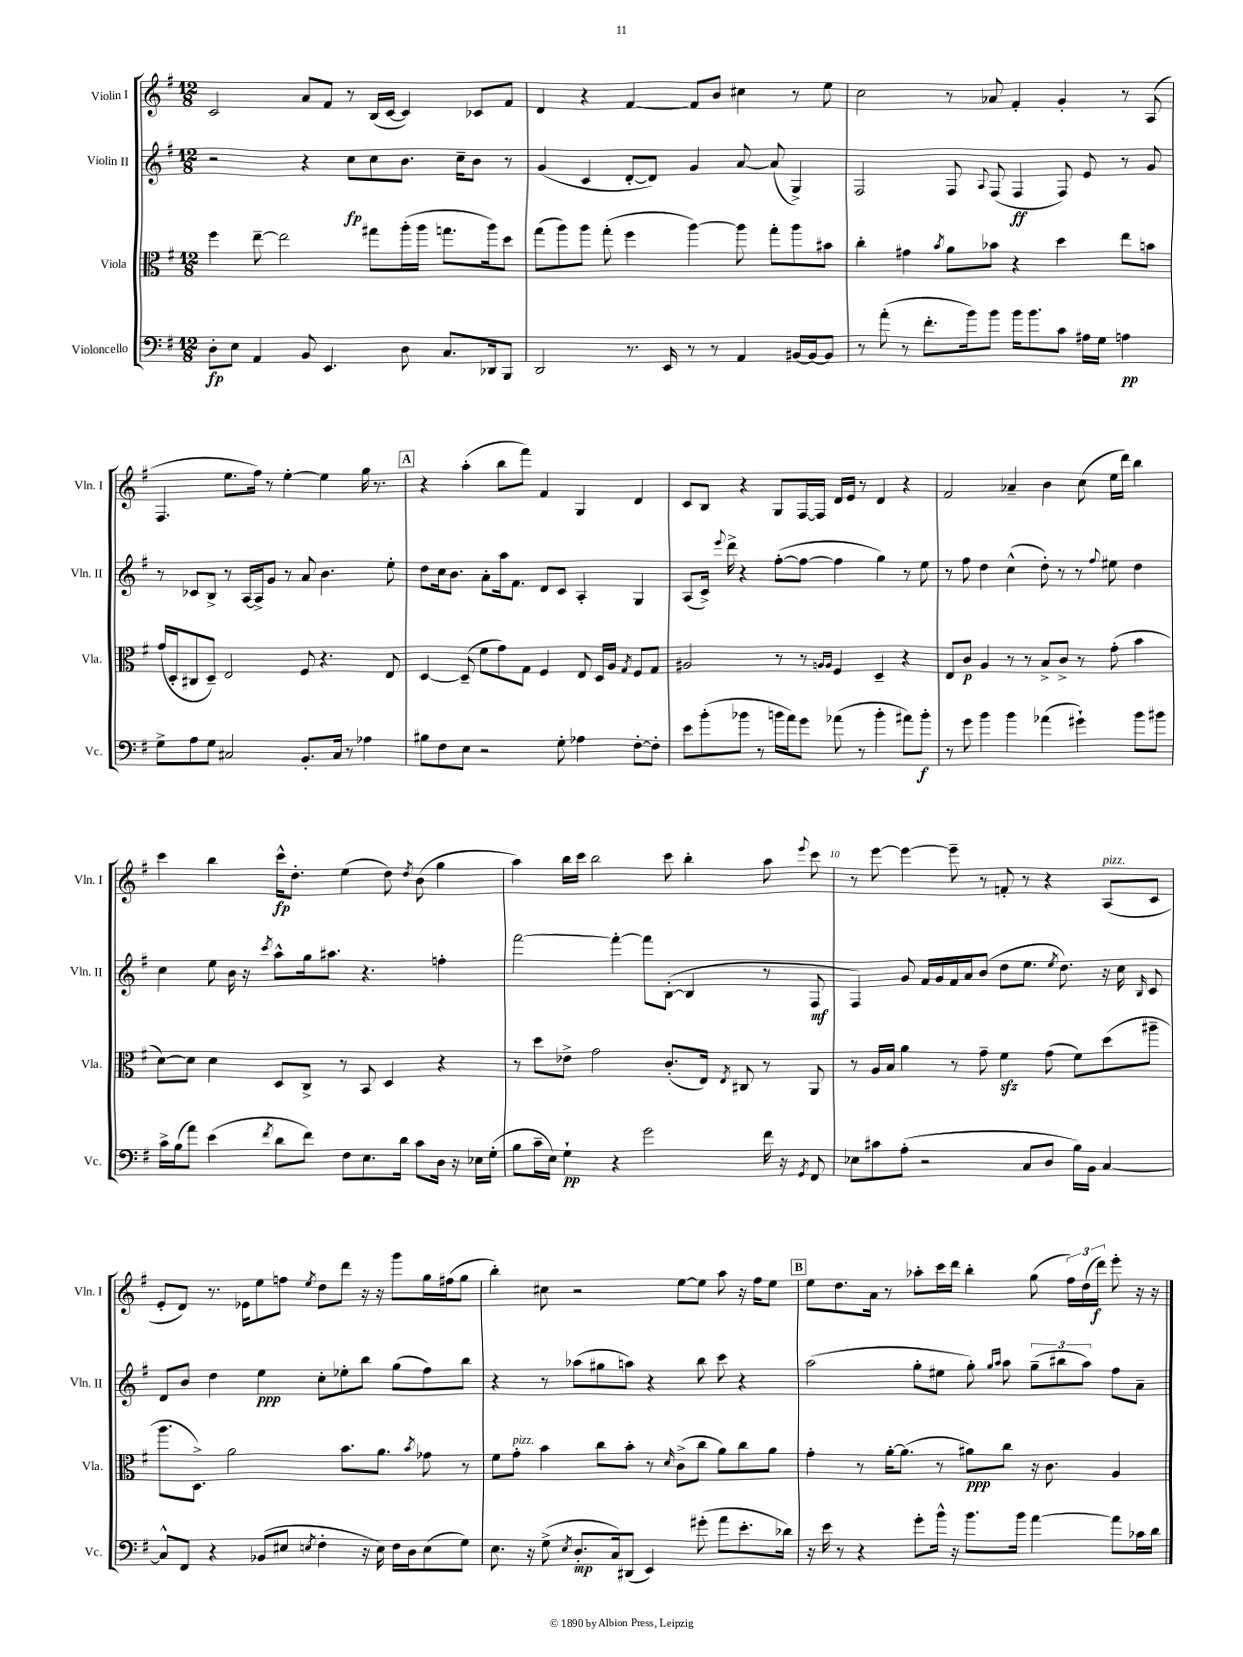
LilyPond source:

<<
\new StaffGroup <<
\new Staff = "s0" \with { instrumentName = "Violin I" shortInstrumentName = "Vln. I" } {
    \clef treble \key g \major \numericTimeSignature \time 12/8
    \autoBeamOff c'2 a'8[ fis'8] r8 b16[( c'16]~ c'4) ces'8[ fis'8] |
    d'4 r4 fis'4~ fis'8[ b'8] cis''4 r8 e''8 |
    c''2 r8 aes'8 fis'4-. g'4-. r8 a8( |
    fis4. e''8.[ fis''16]) r8 e''4~-. e''4 g''16 r8. |
    \mark \markup { \box "A" } r4 a''4-.( b''8[ fis'''8]) fis'4 g4 d'4 |
    c'8[ b8] r4 g8[ fis16~ fis16] d'16[ e'16] r8 d'4 r4 |
    fis'2 aes'4-- b'4 c''8( e''16[ d'''16]) b''4 |
    c'''4 b''4 c'''16[-^\fp d''8.]-. e''4( d''8) \acciaccatura { d''8 } b'8( g''4 |
    a''4) b''16[ c'''16] b''2 c'''8 b''4-. a''8 \appoggiatura { e'''8 } c'''8 |
    r8 e'''8~ e'''4~ e'''8-- r8 f'8-. r8 r4 a8[^\markup { \italic "pizz." }( c'8] |
    e'8[-. d'8]) r8. ees'16[ e''8 f''8] \acciaccatura { e''8 } d''8[ d'''8] r16 r16 g'''8[ g''16 fis''16( g''8] |
    b''4-.) cis''8 r2 e''8[~ e''8] a''8 r16 fis''16[ e''8] |
    \mark \markup { \box "B" } e''8[ d''8. a'16] r8 aes''8[-. c'''16 d'''16] b''4-. g''8( \tuplet 3/2 { fis''16[) d''16( d'''16]\f) } e'''8-. r16 r16 \bar "|." |
}
\new Staff = "s1" \with { instrumentName = "Violin II" shortInstrumentName = "Vln. II" } {
    \clef treble \key g \major \numericTimeSignature \time 12/8
    \autoBeamOff r2 r4 c''8[\fp c''8 b'8.] c''16[-- b'8] r8 |
    g'4( c'4 d'8[~-. d'8]) g'4 a'8~ a'8( g4->) |
    fis2 fis8 \appoggiatura { a8 } fis8( fis4\ff fis8) e'8 r8 g'8 |
    r8 ces'8[ b8]-> r8 a16[~ a16-> g'8] r8 a'8 b'4. e''8-. |
    \mark \markup { \box "A" } d''8[ c''16 b'8.] a'8[-. a''16 fis'8.] d'8[ c'8] a4-. g4 |
    a8[( c'16]->) \appoggiatura { e'''8 } d'''16-> r4 fis''8[~-.( fis''8]~ fis''4 g''4) r8 e''8 |
    r8 fis''8 d''4 c''4-^( d''8-.) r8 r8 \appoggiatura { fis''8 } eis''8 d''4 |
    c''4 e''8 b'16 r16 \acciaccatura { c'''8 } a''8[-^ g''16 ais''8.] r4. f''4-. |
    fis'''2~ fis'''4~-. fis'''8[ b8]~-.( b4 r8 fis8\mf |
    fis4) g'8 fis'16[ g'16 fis'16 a'16 b'8]( d''8[ e''8.] \acciaccatura { e''8 } d''8.) r16 c''16 \grace { b16 } c'8 |
    d'8[ b'8] d''4 e''4\ppp c''8[-. ees''8-. b''8] g''8[( fis''8) b''8] |
    r4 r8 aes''8[( gis''8 a''8]) r4 b''8 c'''8 r4 |
    \mark \markup { \box "B" } a''2( g''8[-. eis''8] g''8-.) \grace { g''16[ a''16] } a''8 \tuplet 3/2 { g''8[--( bis''8 a''8]) } fis''8[ a'8]-- \bar "|." |
}
\new Staff = "s2" \with { instrumentName = "Viola" shortInstrumentName = "Vla." } {
    \clef alto \key g \major \numericTimeSignature \time 12/8
    \autoBeamOff fis''4 e''8~-- e''2 gis''8[ a''16-.( a''16] g''8.[ a''16) d''8] |
    g''8[( a''8) a''8] g''8-.( fis''4 a''4~) a''8 g''8[-. a''8 bis'8] |
    c''4-. gis'4 \acciaccatura { b'8 } a'8[ bes'8] r4 d''4 e''8[ b'8] |
    g'16[( d16-. cis8 d8]--) e2 fis8 r4. e8 |
    \mark \markup { \box "A" } d4~ d8--( fis'8[ g'8) g8] fis4 e8 d16[ a16] \acciaccatura { g8 } fis8[ g8] |
    ais2 r8 r8 \grace { a16[ a16] } fis4 d4-- r4 |
    e8[ c'8]\p a4 r8 r8 b8[-> c'8]-> r8 g'8-.( b'4 |
    d'8[~) d'8] d'4 d8[ c8]-> r8 b,8 d4 r4 |
    r8 d''8[ ees'8]-> g'2 c'8.[-.( e16]) \acciaccatura { e8 } cis8 r8 a,8 |
    r8 a16[ b16] a'4 r8 g'8-- fis'4\sfz g'8( fis'8[) d''8( ais''8]-- |
    a''8.[ d8.]->) a'2 b'8.[ a'8.] \acciaccatura { b'8 } ges'8 r8 |
    fis'8[ g'8]-.^\markup { \italic "pizz." } b'4 c''8[ b'8]-. r8 \grace { d'16 } c'8[->( c''8] a'8[) c''8 a'8] |
    \mark \markup { \box "B" } g'4-. r8 a'16[~-. a'8.]( r8 ais'8[\ppp) c''8] r16 c'8. a4 \bar "|." |
}
\new Staff = "s3" \with { instrumentName = "Violoncello" shortInstrumentName = "Vc." } {
    \clef bass \key g \major \numericTimeSignature \time 12/8
    \autoBeamOff d8[-.\fp e8] a,4 b,8 e,4. d8 c8.[ des,16 b,,8] |
    d,2 r8. e,16 r8 r8 a,4 bis,16[~ bis,16~ bis,8] |
    r8 a'8-.( r8 fis'8.[-. b'16) b'8] b'16[ b'8. c'8] ais16[ g16] a4\pp |
    g8[-> a8 g8] cis2 b,8.[-. cis16] r8 aes4 |
    \mark \markup { \box "A" } bis8[ fis8 e8] r2 g8-. aes4 fis8[~-. fis8]-. |
    e'8[ b'8-.( bes'8] r8 b'16[ a'16) g'8] aes'8( r8 b'4-. ais'8[) b'8]-.\f |
    r8 g'8 b'4 b'4 aes'4( gis'4-!) b'8[ bis'8] |
    c'16[-> b16( a'8]) e'4( \acciaccatura { fis'8 } d'8[ fis'8]) fis8[ e8. d'16] c'8[ d16] r16 ees16[ g16]-.( |
    b8[ c'16-- e16]) g4-!\pp r4 g'2 fis'16 r16 \acciaccatura { g,8 } fis,8 |
    ees8[ cis'8 a8]-.( r2 c8[ d8] b16[) b,16] c4~ |
    c8[-^ fis,8] r4 bes,8[( eis8] \acciaccatura { e8 } fis4-. r16 e16) fis16[ d16 e8( g8]) |
    e8. r16 g8->( \acciaccatura { e8 } d8.[-.\mp c16) dis,8]( e,4) gis'8-.( a'8[ e'8.-. des'16]) |
    \mark \markup { \box "B" } r16 e'16 r8 r4 g'8[-. b'16]-^ r16 b'8.[ b'16] a'4~ a'8[ ces'16 d'16] \bar "|." |
}
>>
>>
\layout { \context { \Score \override BarNumber.break-visibility = ##(#f #t #t) barNumberVisibility = #(every-nth-bar-number-visible 5) } }
